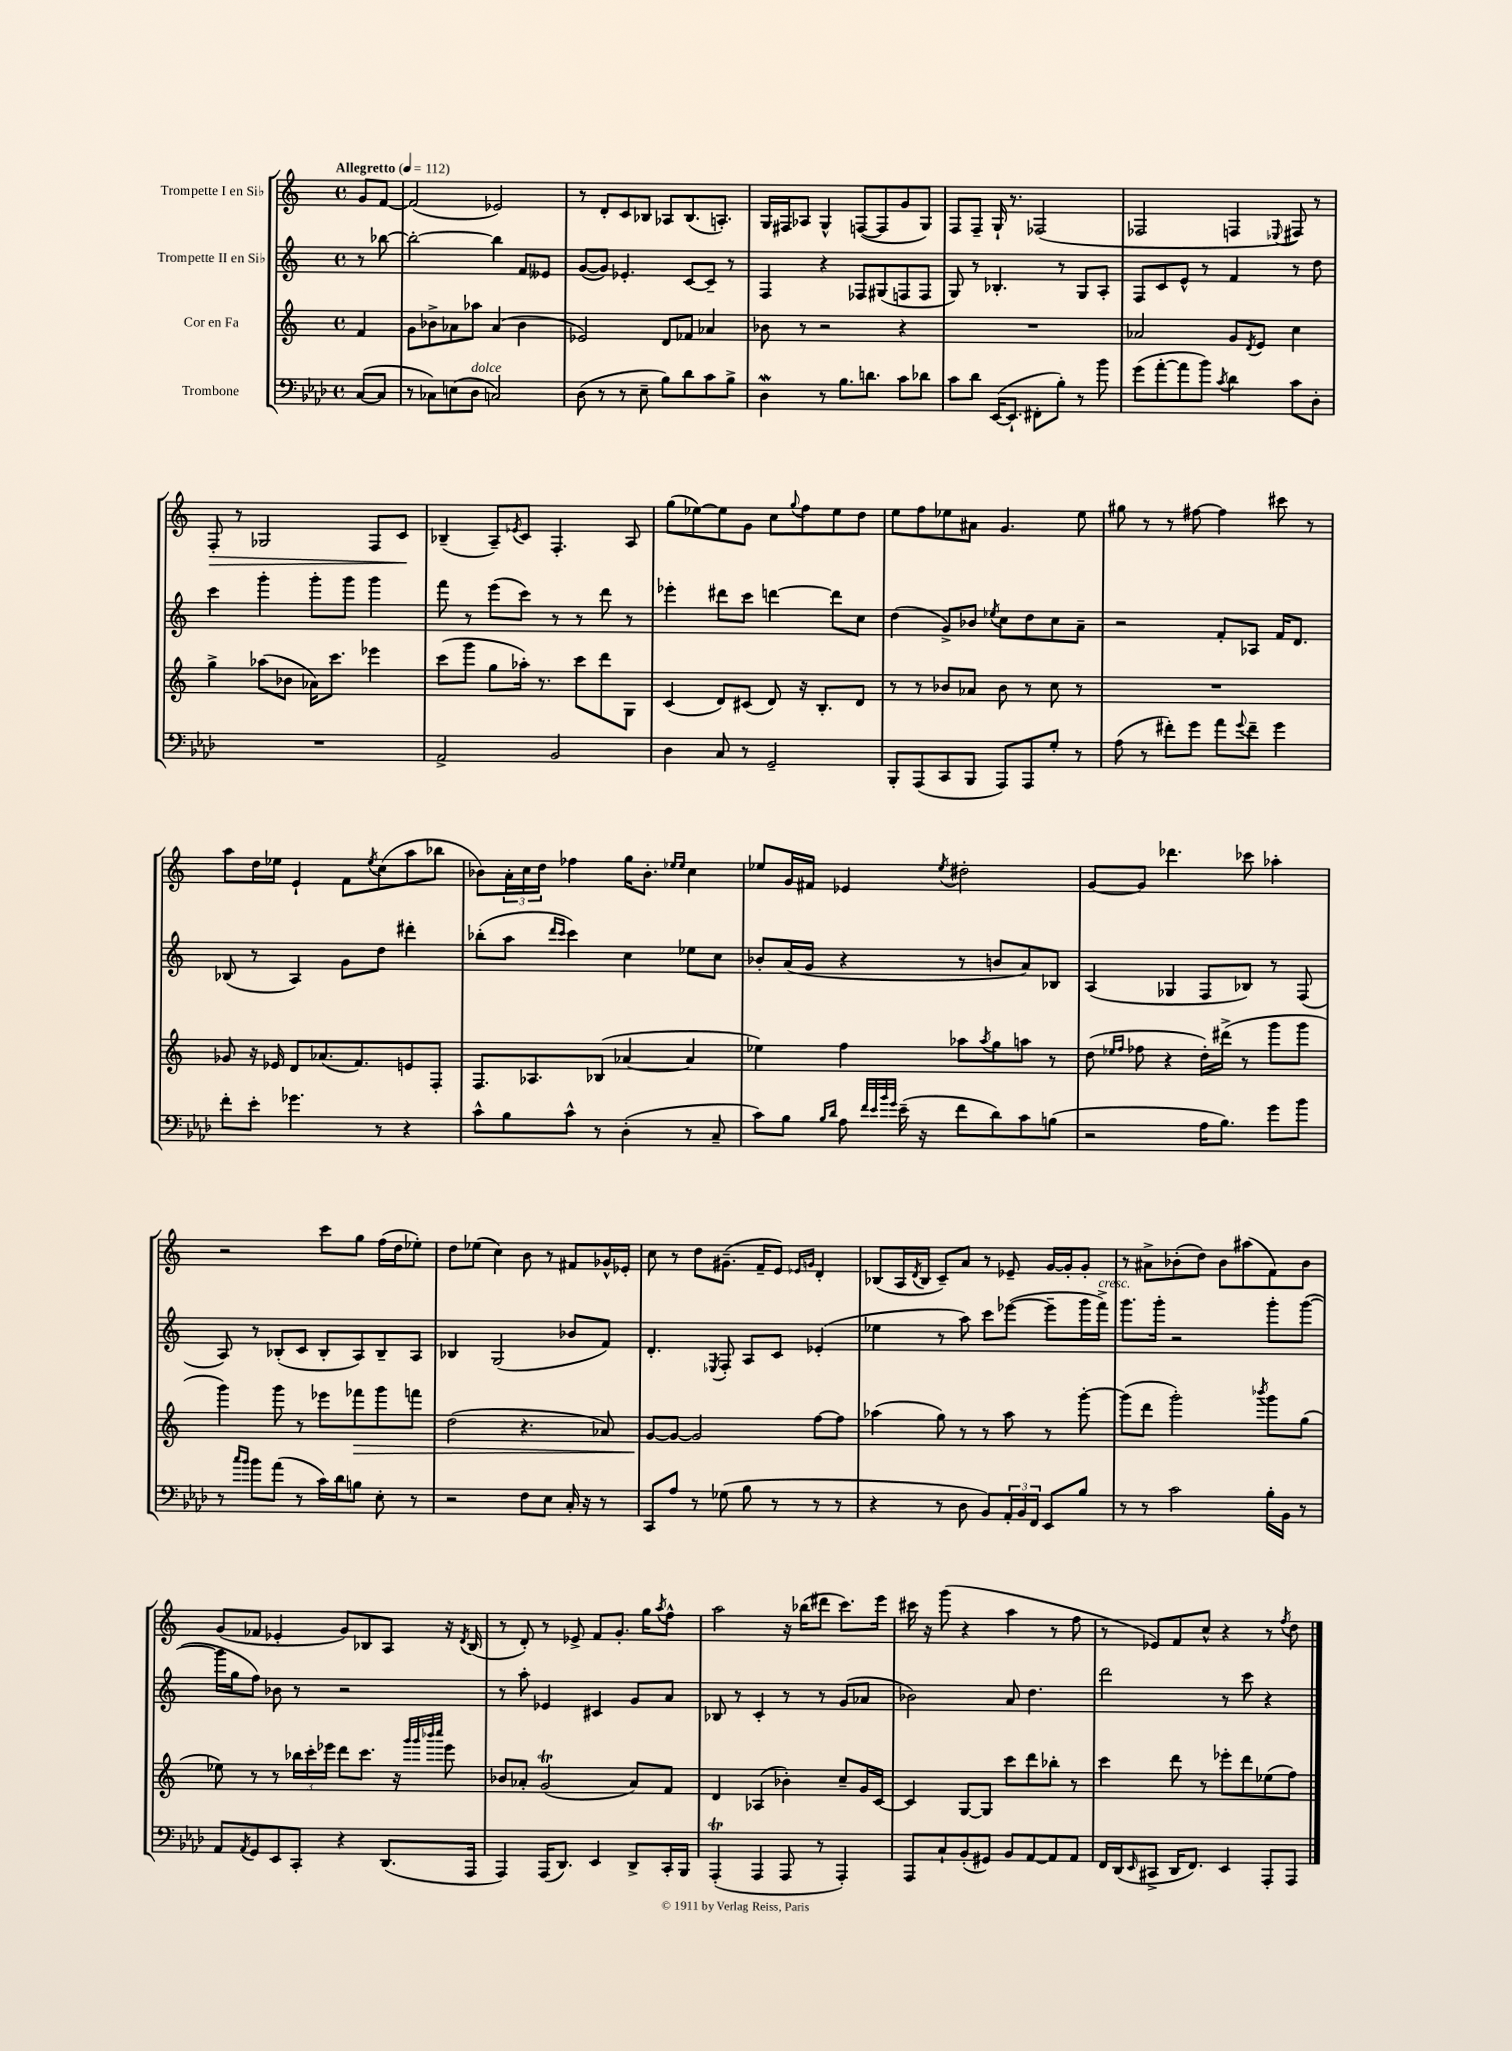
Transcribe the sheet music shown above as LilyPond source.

<<
\new StaffGroup <<
\new Staff = "s0" \with { instrumentName = "Trompette I en Sib" } {
    \clef treble \key c \major \defaultTimeSignature \time 4/4 \partial 4 \tempo "Allegretto" 4 = 112
    g'8 f'8~ |
    f'2( ees'2) |
    r8 d'8-. c'8 bes8 aes8 bes8.( a8.-.) |
    g16 fis16 aes8 g4-^ f8~( f8 g'8 g8) |
    f8 f8-- g16-! r8. fes2( |
    fes2 f4 \appoggiatura { ees8 } fis8) r8 |
    f8-.\> r8 ges2 f8 c'8\! |
    bes4--( a8--) \acciaccatura { ees'8 } c'8 f4.-. a8 |
    g''8( ees''8~) ees''8 g'8 c''8 \appoggiatura { g''8 } f''8 ees''8 d''8 |
    e''8 f''8 ees''8 ais'8 g'4. ees''8 |
    gis''8 r8 r8 fis''8~ fis''4 cis'''8 r8 |
    a''8 d''16 ees''16 e'4-! f'8 \acciaccatura { ees''8 } c''8( a''8 bes''8 |
    bes'8) \tuplet 3/2 { a'16-. c''16 d''16 } fes''4 g''16 bes'8.-. \grace { ees''16 ees''16 } c''4 |
    ees''8 g'16 fis'16 ees'4 \acciaccatura { ees''8 } dis''2-. |
    g'8~ g'8 des'''4. ces'''8 aes''4-. |
    r2 c'''8 g''8 f''16( d''16 ees''8-.) |
    d''8 ees''8( c''4) b'8 r8 fis'8 ges'16-^ ees'16-. |
    c''8 r8 d''8 gis'8.--( f'16-- e'8) \grace { ees'16 g'16 } d'4-. |
    bes8( a16 \acciaccatura { d'8 } bes16 c'8--) a'8 r8 ees'8-- g'16~ g'16-. g'8-. |
    r8 ais'8-> bes'8-.( d''8) bes'8 ais''8( f'8) bes'8 |
    g'8( fes'8 ees'4-. g'8) bes8 a8 r16 \acciaccatura { d'8 } bes16( |
    r8 d'8-.) r8 ees'8-> f'8 g'8.-. g''16 \acciaccatura { a''8 } f''8-^ |
    a''2 r16 bes''16( dis'''8 c'''8.) e'''16 |
    cis'''16 r16 g'''8( r4 a''4 r8 f''8 |
    r8 ees'8) f'8 c''8-^ r4 r8 \acciaccatura { f''8 } d''8 \bar "|." |
}
\new Staff = "s1" \with { instrumentName = "Trompette II en Sib" } {
    \clef treble \key c \major \defaultTimeSignature \time 4/4 \partial 4
    r8 bes''8~ |
    bes''2~-. bes''4 f'8 eeses'8 |
    g'8~( g'8) ees'4.-. c'8~ c'8-- r8 |
    f4 r4 fes8 gis8( f8 f8 |
    g8) r8 bes4.-. r8 g8 a8-. |
    f8 c'8 e'8-^ r8 f'4 r8 d''8 |
    c'''4 g'''4-. g'''8-. g'''8 g'''4 |
    f'''8 r8 e'''8( c'''8) r8 r8 d'''8 r8 |
    ees'''4-. dis'''8 c'''8 d'''4~ d'''8 c''8 |
    d''4( g'8->) bes'8 \acciaccatura { ees''8 } c''8 d''8 c''8 a'8-- |
    r2 f'8-. aes8 f'16 d'8. |
    bes8( r8 a4) g'8 d''8 dis'''4-. |
    bes''8-.( a''8 \grace { d'''16 c'''16 } c'''4) c''4 ees''8 c''8 |
    bes'8-. a'16( g'16 r4 r8 b'8 a'8) bes8 |
    a4( ges4 f8 bes8) r8 f8( |
    a8) r8 bes8-.( c'8 bes8-. a8) bes8-- a8 |
    bes4 g2( bes'8 f'8) |
    d'4.-. \acciaccatura { ees8 } f8-. a8 c'8 ees'4-.( |
    ees''4 r8 a''8) c'''8 ees'''8~( ees'''8-- g'''16 f'''16->^\markup { \italic "cresc." }) |
    g'''8. g'''16-. r2 g'''8-. g'''8~( |
    g'''16 g''16 f''8) bes'8 r8 r2 |
    r8 a''8-. ees'4 cis'4 g'8 a'8 |
    bes8 r8 c'4-. r8 r8 g'8( aes'8 |
    bes'2) a'8 d''4. |
    d'''2 r8 c'''8 r4 \bar "|." |
}
\new Staff = "s2" \with { instrumentName = "Cor en Fa" } {
    \clef treble \key c \major \defaultTimeSignature \time 4/4 \partial 4
    f'4 |
    g'8 bes'8-> aes'8 aes''8 aes'4( bes'4 |
    ees'2) d'8 fes'8 aes'4 |
    bes'8 r8 r2 r4 |
    R1 |
    aes'2 g'8 \acciaccatura { d'8 } e'8 c''4 |
    g''4-> aes''8( bes'8 aes'16) c'''8. ees'''4 |
    c'''8( g'''8 g''8 aes''16-.) r8. c'''8 d'''8 g8 |
    c'4( d'8) cis'8( d'8) r16 b8.-. d'8 |
    r8 r8 bes'8 aes'8 bes'8 r8 c''8 r8 |
    R1 |
    ges'8 r16 ees'16 d'8 aes'8.( f'8.) e'8 f8-. |
    f8. aes8. bes8( aes'4~ aes'4 |
    ees''4) f''4 aes''8 \acciaccatura { aes''8 } g''8 a''8 r8 |
    d''8( \grace { ees''16 f''16 } fes''8 r4 d''16-.) dis'''16->( r8 g'''8 g'''8 |
    g'''4) g'''8 r8 ees'''8 fes'''8\> g'''8 f'''8 |
    d''2( r4. aes'8) |
    g'8~\! g'8~ g'2 f''8~ f''8 |
    aes''4( g''8) r8 r8 aes''8 r8 g'''8~-. |
    g'''8( d'''8 g'''2-.) \acciaccatura { bes'''8 } g'''8 g''8( |
    ees''8) r8 r8 \tuplet 3/2 { bes''16 c'''16-. ees'''16 } d'''8 c'''8. r16 \grace { g'''32 g'''32 bes'''32 c''''32 } ees'''8 |
    bes'8 aes'8-. g'2\trill( aes'8) f'8 |
    d'4 aes4( bes'4-.) c''8-- g'16 c'16~ |
    c'4 g8~ g8 c'''8 d'''8 bes''8-. r8 |
    c'''4 d'''8 r8 ees'''8-. d'''8 ees''8( f''8) \bar "|." |
}
\new Staff = "s3" \with { instrumentName = "Trombone" } {
    \clef bass \key aes \major \defaultTimeSignature \time 4/4 \partial 4
    c8~( c8 |
    r8 ces8) e8( des8^\markup { \italic "dolce" } c2) |
    des8( r8 r8 ees8-- bes8) des'8 c'8 bes8-> |
    des4\mordent r8 bes8. d'8. c'8 des'8 |
    c'8 des'8 ees,16~( ees,8.-! fis,8-. bes8-.) r8 bes'8 |
    g'8( aes'8~-. aes'8 bes'8) \acciaccatura { c'8 } des'4 c'8 des8-. |
    R1 |
    aes,2-> bes,2 |
    des4 c8 r8 g,2-- |
    bes,,8-. aes,,8( c,8 bes,,8 aes,,8) aes,,8 g8-. r8 |
    aes8( r8 fis'8-.) g'8 aes'8 \appoggiatura { g'8 } fis'8-- g'4 |
    f'8-. ees'8-. ges'4. r8 r4 |
    c'8-^ bes8 c'8-^ r8 des4-.( r8 c8-- |
    c'8) bes8 \grace { bes16 des'16 } aes8 \grace { f'32 ees'32 bes'32 g'32 } ees'16--( r16 f'8 des'8) c'8 b8( |
    r2 aes16 bes8.) g'8 bes'8 |
    r8 \grace { c''16 bes'16 } bes'8 aes'8( r8 c'16) des'16 b8 ees8-. r8 |
    r2 f8 ees8 c16-. r16 r8 |
    c,8 aes8 r8 ges8( bes8 r8 r8 r8 |
    r4 r8 des8 bes,8) \tuplet 3/2 { aes,16-. bes,16 f,16 } ees,8 bes8 |
    r8 r8 c'2 bes16-. bes,16 r8 |
    aes,8 \acciaccatura { aes,8 } g,8 ees,8 c,8-. r4 des,8.( aes,,16 |
    aes,,4) aes,,16( des,8.) ees,4 des,8-> c,16-. bes,,16 |
    aes,,4-.\trill( aes,,4 aes,,8 r8 aes,,4-.) |
    aes,,8 c8-! bes,8-.( gis,8) bes,8 aes,8~ aes,8 aes,8 |
    f,16 des,16( \grace { ees,16 } cis,8-> des,16 f,8.) ees,4 aes,,8-. aes,,8 \bar "|." |
}
>>
>>
\layout { \context { \Score \remove "Bar_number_engraver" } }
